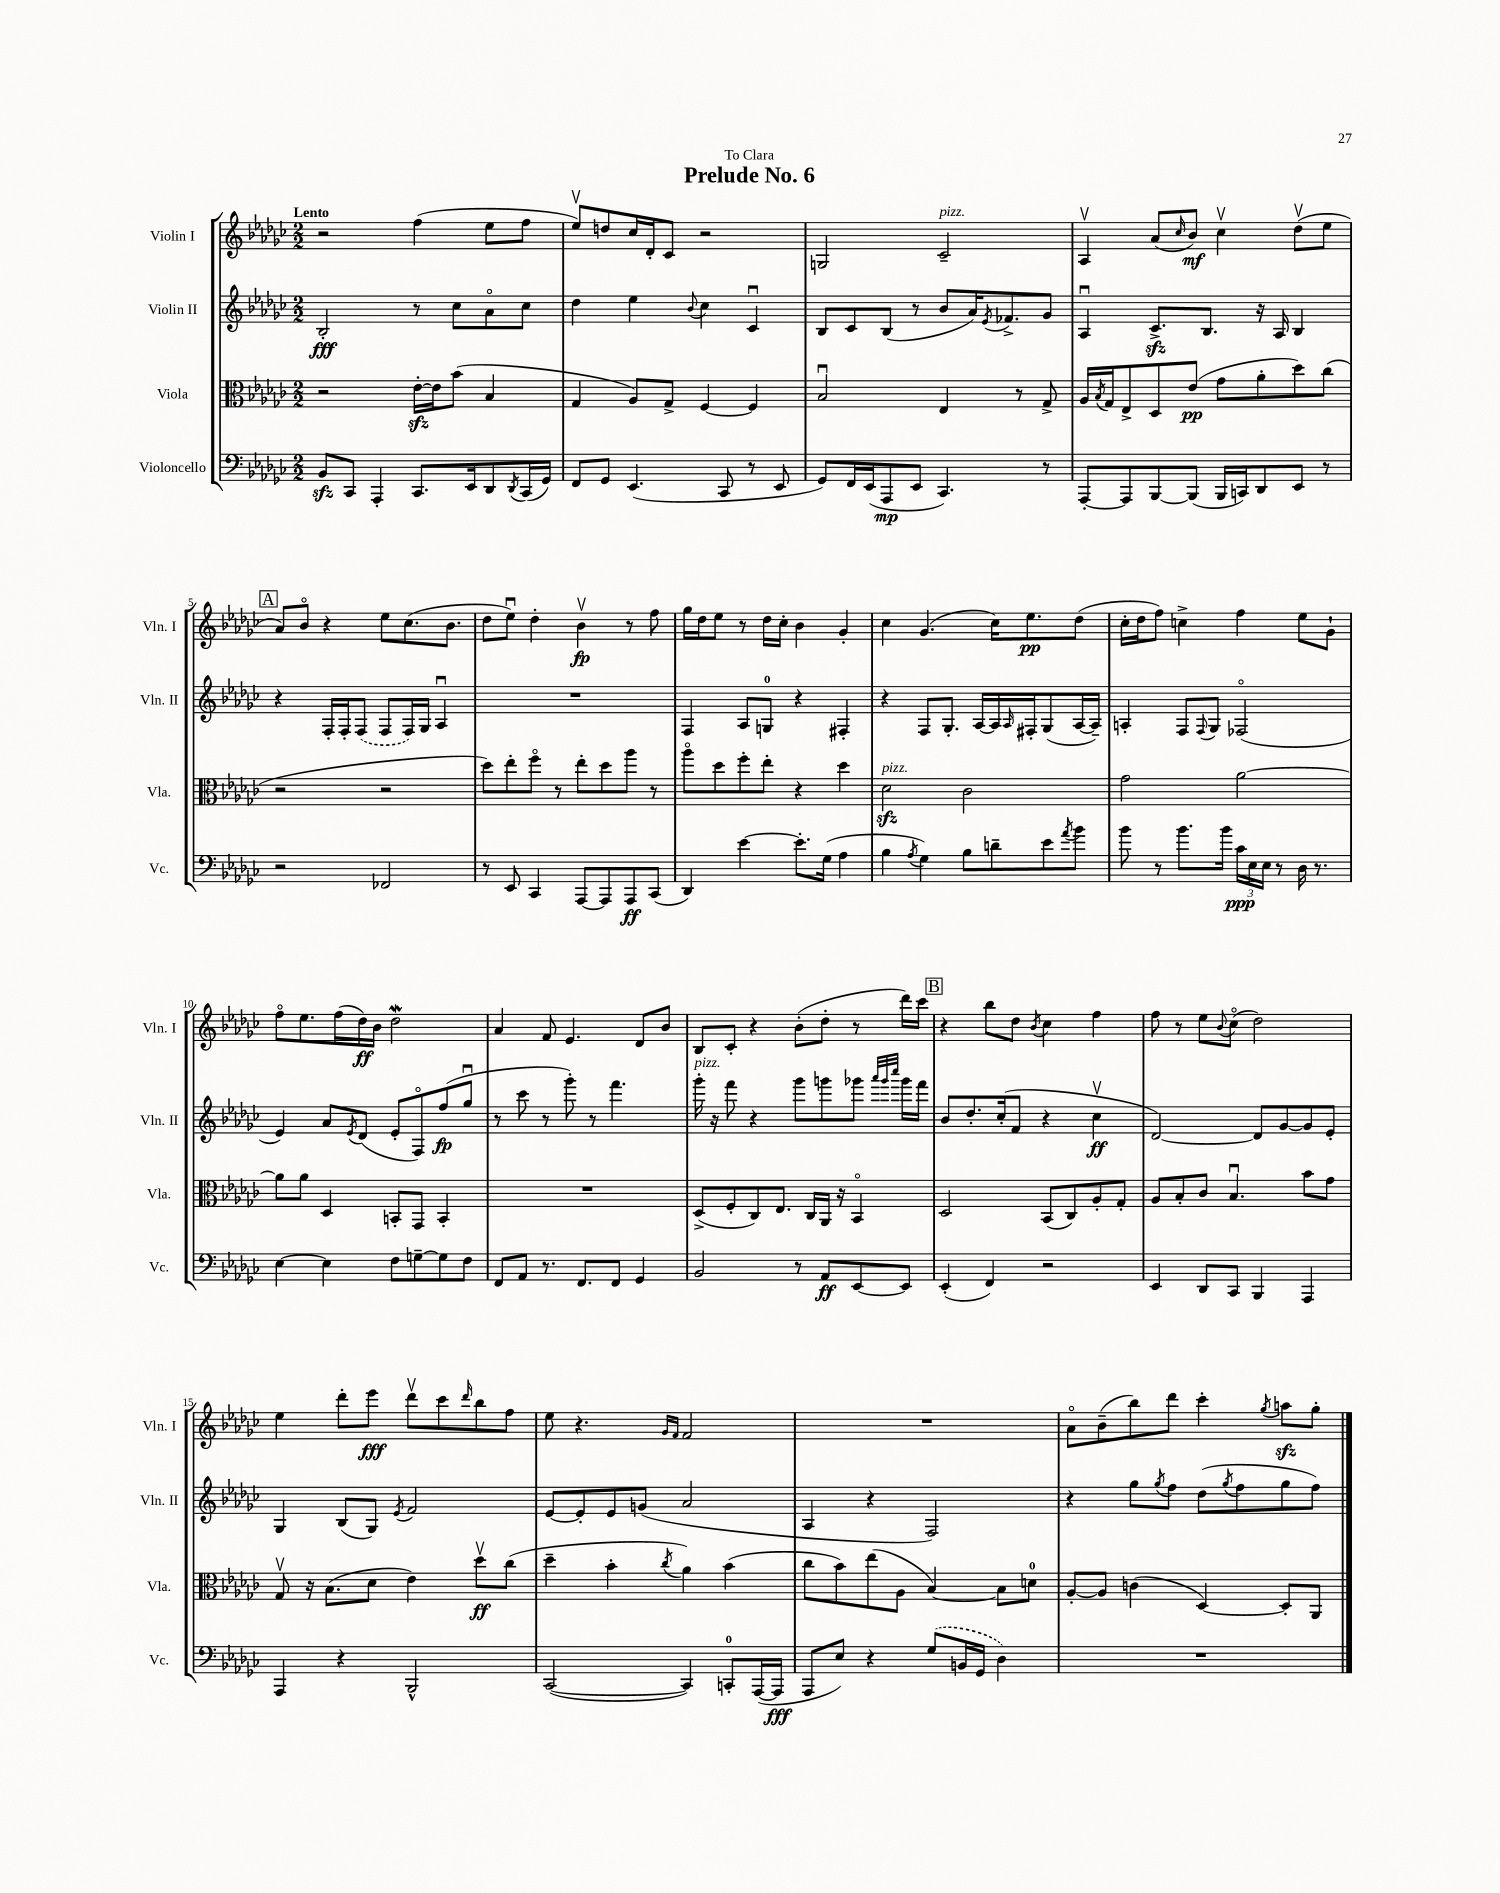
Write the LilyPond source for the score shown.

\header { title = "Prelude No. 6" dedication = "To Clara" }
<<
\new StaffGroup <<
\new Staff = "s0" \with { instrumentName = "Violin I" shortInstrumentName = "Vln. I" } {
    \clef treble \key ges \major \numericTimeSignature \time 2/2 \tempo "Lento"
    r2 f''4( ees''8 f''8 |
    ees''8\upbow) d''8 ces''16 des'16-. ces'8 r2 |
    g2 ces'2--^\markup { \italic "pizz." } |
    aes4\upbow aes'8( \grace { ces''16 } bes'8\mf) ces''4\upbow des''8\upbow( ees''8 |
    \mark \markup { \box "A" } aes'8) bes'8\flageolet r4 ees''8 ces''8.( bes'8. |
    des''8 ees''8\downbow) des''4-. bes'4\upbow\fp r8 f''8 |
    ges''16 des''16 ees''8 r8 des''16 ces''16-. bes'4 ges'4-. |
    ces''4 ges'4.( ces''16) ees''8.\pp des''8( |
    ces''16-. des''16 f''8) c''4-> f''4 ees''8 ges'8-! |
    f''8\flageolet ees''8. f''16( des''16\ff) bes'16 des''2\mordent |
    aes'4 f'8 ees'4. des'8 bes'8 |
    bes8 ces'8-. r4 bes'8-.( des''8-. r8 des'''16) ces'''16 |
    \mark \markup { \box "B" } r4 bes''8 des''8 \acciaccatura { bes'8 } ces''4 f''4 |
    f''8 r8 ees''8 \appoggiatura { bes'8 } ces''8\flageolet( des''2) |
    ees''4 des'''8-. ees'''8\fff des'''8\upbow ces'''8 \grace { des'''16 } bes''8 f''8 |
    ees''8 r4. \grace { ges'16 f'16 } f'2 |
    R1 |
    aes'8\flageolet bes'8--( bes''8) des'''8 ces'''4-. \acciaccatura { ges''8 } a''8\sfz ges''8-. \bar "|." |
}
\new Staff = "s1" \with { instrumentName = "Violin II" shortInstrumentName = "Vln. II" } {
    \clef treble \key ges \major \numericTimeSignature \time 2/2
    bes2-.\fff r8 ces''8 aes'8\flageolet ces''8 |
    des''4 ees''4 \appoggiatura { bes'8 } ces''4 ces'4\downbow |
    bes8 ces'8 bes8( r8 bes'8 aes'16) \acciaccatura { ees'8 } fes'8.-> ges'8 |
    aes4\downbow ces'8.->\sfz bes8. r16 aes16 bes4 |
    \mark \markup { \box "A" } r4 f16-. f16-. \once \slurDashed f8( f8 f16) ges16 aes4\downbow |
    R1 |
    f4 aes8 g8-0 r4 fis4-. |
    r4 f8 ges8.-. aes16~ aes16 \grace { aes16 } fis16-. ges8( aes16~ aes16--) |
    a4-. f8 \appoggiatura { f8 } ges8 fes2\flageolet( |
    ees'4) aes'8 \acciaccatura { ees'8 } des'8( ees'8-. f8\flageolet) f''8\fp( ges''8\downbow |
    r8 ces'''8 r8 ges'''8-.) r8 f'''4. |
    ges'''16-.^\markup { \italic "pizz." } r16 f'''8 r4 ges'''8 g'''8 ges'''8 \grace { aes'''32 ges'''32 ces''''32 } ges'''16 f'''16 |
    \mark \markup { \box "B" } bes'8 des''8.-. ces''16-.( f'8 r4 ces''4\upbow\ff |
    des'2~) des'8 ges'8~ ges'8 ees'8-. |
    ges4 bes8( ges8) \acciaccatura { ees'8 } f'2 |
    ees'8~ ees'8-. ees'8 g'8( aes'2 |
    aes4 r4 f2) |
    r4 ges''8 \acciaccatura { ges''8 } f''8 des''8( \acciaccatura { ges''8 } f''8 ges''8 f''8) \bar "|." |
}
\new Staff = "s2" \with { instrumentName = "Viola" shortInstrumentName = "Vla." } {
    \clef alto \key ges \major \numericTimeSignature \time 2/2
    r2 ees'16~-.\sfz ees'16 bes'8( bes4 |
    ges4 aes8) ges8-> f4~ f4 |
    bes2\downbow ees4 r8 ges8-> |
    aes16 \acciaccatura { bes8 } ges16 ees8-> des8 ees'8\pp( ges'8 aes'8-. des''8) ces''8( |
    \mark \markup { \box "A" } r2 r2 |
    des''8) ees''8-. f''8\flageolet r8 ees''8-. des''8 aes''8 r8 |
    aes''8\flageolet des''8 f''8-. ees''8-. r4 des''4 |
    des'2\sfz^\markup { \italic "pizz." } ces'2 |
    ges'2 aes'2~ |
    aes'8 aes'8 des4 b,8-. ges,8 b,4-. |
    R1 |
    des8->( f8-. ces8) ees8. ces16 aes,16 r16 bes,4\flageolet |
    \mark \markup { \box "B" } des2 bes,8( ces8) aes8-. ges8-. |
    aes8 bes8-. ces'8 bes4.\downbow bes'8 ges'8 |
    ges8\upbow r16 bes8.( des'8 ees'4) des''8\upbow\ff ces''8( |
    des''4-- bes'4-. \acciaccatura { ces''8 } aes'4) bes'4( |
    ces''8 bes'8) ees''8( aes8 bes4~) bes8 d'8-0 |
    aes8~-. aes8 c'4( des4~) des8-. aes,8 \bar "|." |
}
\new Staff = "s3" \with { instrumentName = "Violoncello" shortInstrumentName = "Vc." } {
    \clef bass \key ges \major \numericTimeSignature \time 2/2
    bes,8\sfz ces,8 aes,,4-. ces,8. ees,16 des,8 \acciaccatura { des,8 } ces,16( ges,16) |
    f,8 ges,8 ees,4.( ces,8 r8 ees,8 |
    ges,8) f,16 ees,16( aes,,8\mp ees,8 ces,4.) r8 |
    aes,,8~-. aes,,8 bes,,8~ bes,,8( bes,,16 c,16) des,8 ees,8 r8 |
    \mark \markup { \box "A" } r2 fes,2 |
    r8 ees,8 ces,4 aes,,8~ aes,,8 aes,,8\ff ces,8( |
    des,4) ees'4~ ees'8.-. ges16( aes4 |
    bes4 \acciaccatura { aes8 } ges4) bes8 d'8-- ees'8 \acciaccatura { aes'8 } bes'8 |
    bes'8 r8 bes'8. bes'16 \tuplet 3/2 { ces'16\ppp ees16 ees16 } r8 des16 r8. |
    ees4~ ees4 f8 g8~-- g8 f8 |
    f,8 aes,8 r8. f,8. f,8 ges,4 |
    bes,2 r8 aes,8\ff ees,8~ ees,8 |
    \mark \markup { \box "B" } ees,4-.( f,4) r2 |
    ees,4 des,8 ces,8 bes,,4 aes,,4 |
    aes,,4 r4 bes,,2-^ |
    ces,2~( ces,4) c,8-0-. aes,,16~( aes,,16\fff |
    aes,,8 ees8) r4 \once \slurDashed ges8( b,16 ges,16 des4) |
    R1 \bar "|." |
}
>>
>>
